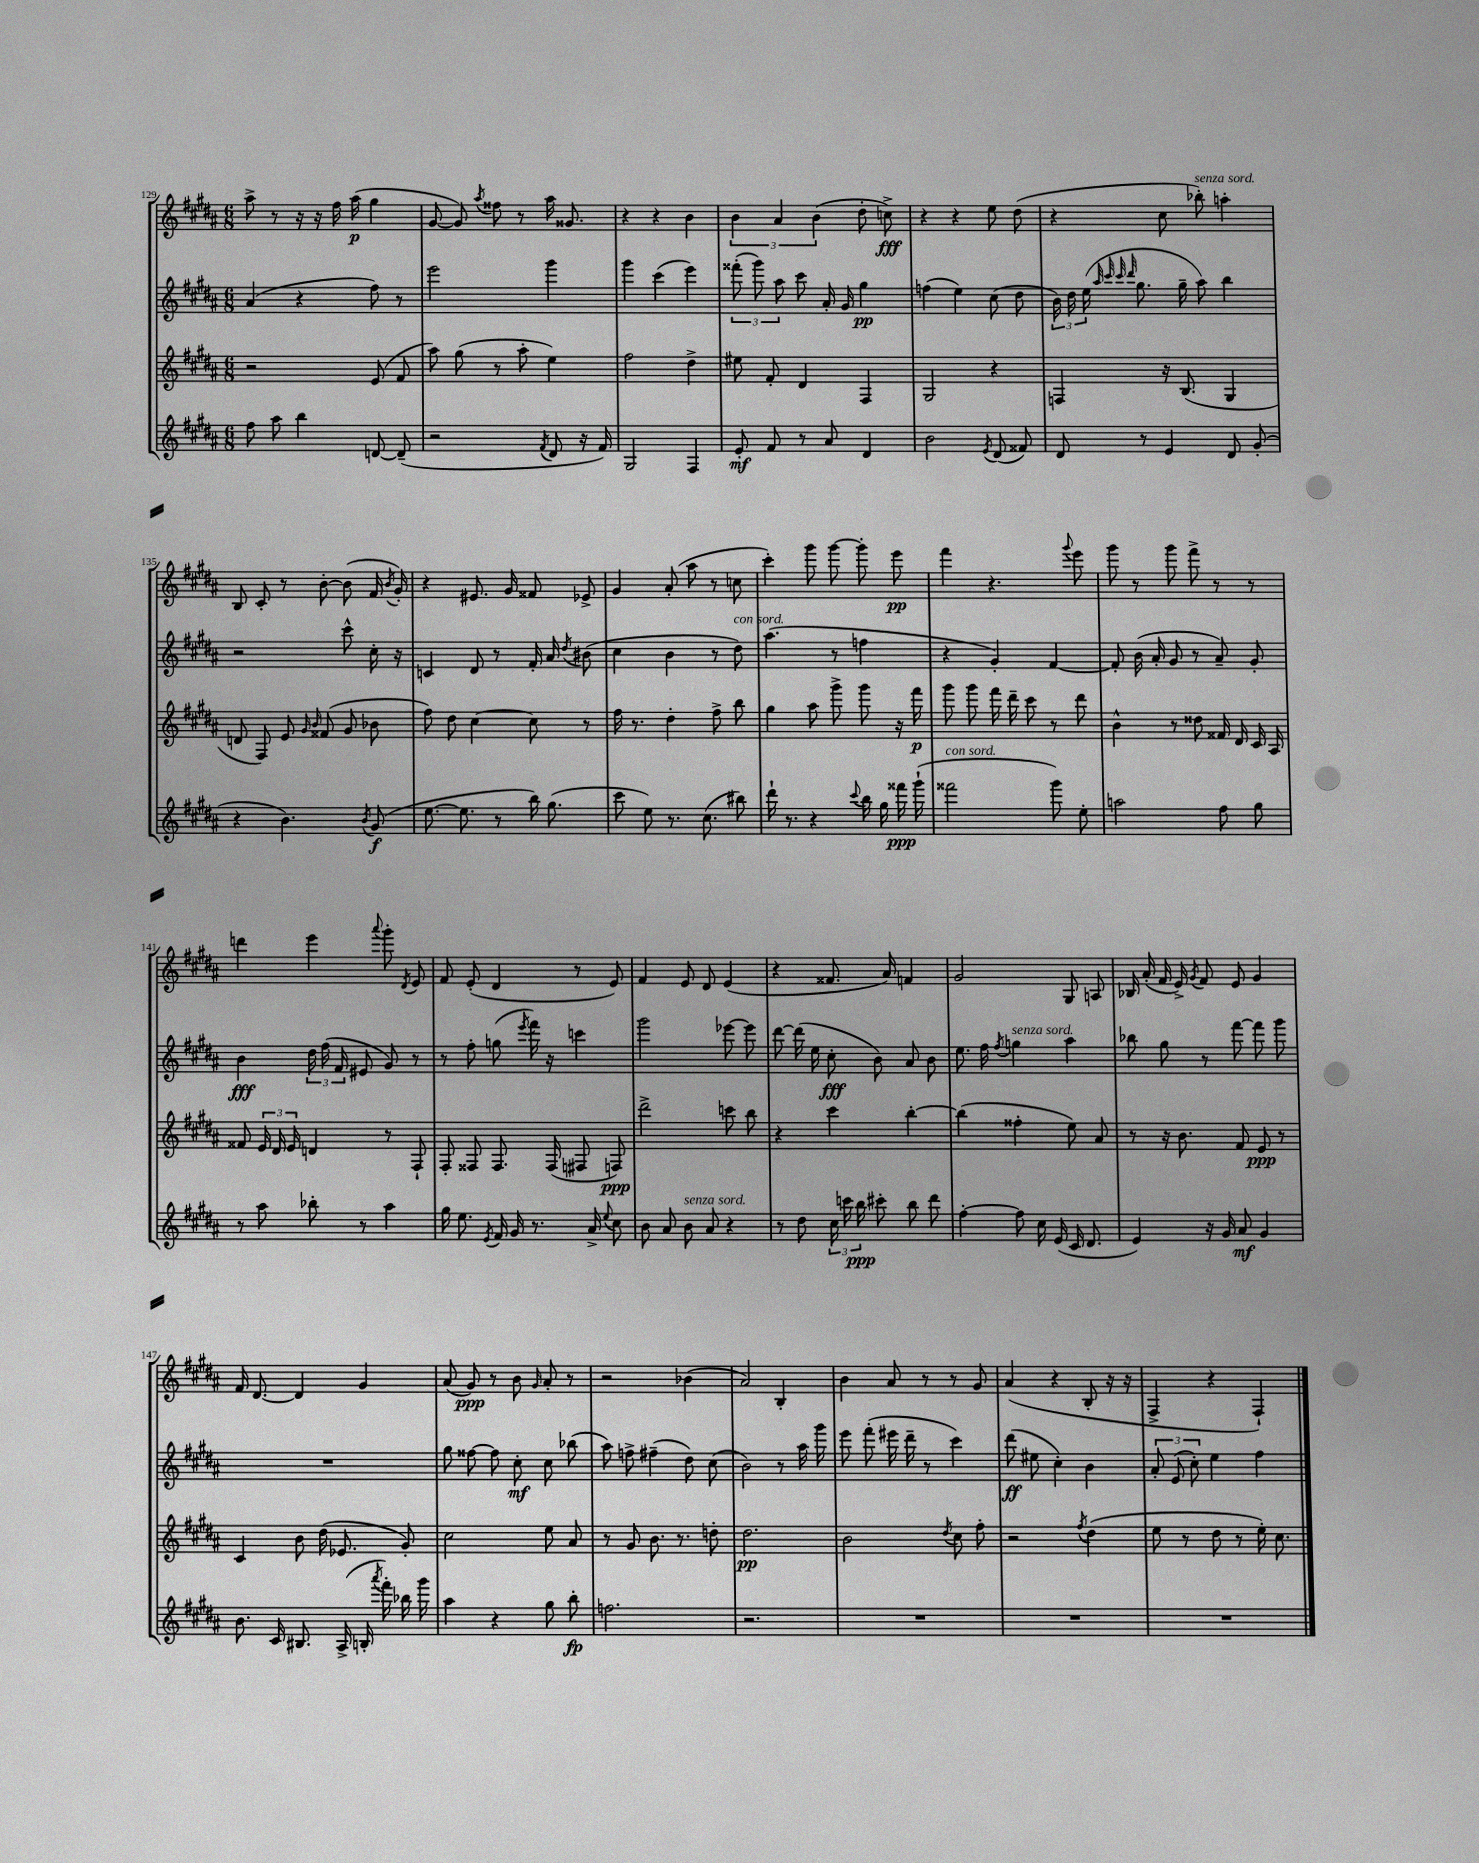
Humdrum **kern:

**kern	**kern	**kern	**kern
*staff4	*staff3	*staff2	*staff1
*clefG2	*clefG2	*clefG2	*clefG2
*k[f#c#g#d#a#]	*k[f#c#g#d#a#]	*k[f#c#g#d#a#]	*k[f#c#g#d#a#]
*M6/8	*M6/8	*M6/8	*M6/8
8ff#	2r	(4a#	8aa#^
8aa#	.	.	8r
4bb	.	4r	16r
.	.	.	16r
.	.	.	16ff#
.	.	.	(16aa#
[8d	(8e	8ff#)	4gg#
(8d~]	8f#	8r	.
=	=	=	=
2r	8aa#)	2eee	[8g#
.	(8gg#	.	8g#])
.	.	.	8qaa#
.	8r	.	8ff##
.	8aa#'	.	8r
8qf#	.	.	.
8d#	4ee)	4ggg#	16aa#
.	.	.	8.g##
16r	.	.	.
16f#)	.	.	.
=	=	=	=
2G#	2ff#	4ggg#	4r
.	.	(4ccc#	4r
4F#	4dd#^	4eee)	4b
=	=	=	=
8e'	8ee#	(12fff##'	6b
.	.	12ggg#)	.
8f#	8f#'	.	.
.	.	12aa#	6a#
8r	4d#	8ccc#	.
.	.	.	(6b
8a#	.	16a#'	.
.	.	16g#	.
4d#	4F#	4gg#	8dd#'
.	.	.	8cc^)
=	=	=	=
2b	2G#	(4ff	4r
.	.	4ee)	4r
8qe	.	.	.
(8d#	4r	(8cc#	8ee
8f##)	.	8dd#	(8dd#
=	=	=	=
8d#	4F	24b)	4r
.	.	24dd#	.
.	.	(24ee	.
.	.	32qqaa#	.
.	.	32qqccc#	.
.	.	32qqccc#	.
.	.	32qqddd#	.
8r	.	8.gg#	.
4e	16r	.	8cc#
.	(8.B	16gg#~	.
.	.	8aa#)	8bb-')
8d#	4G#	4bb	4aa'
(8g#'	.	.	.
=	=	=	=
4r	8d	2r	8B
.	8F#)	.	8c#'
4.b)	8e	.	8r
.	16qqg#	.	.
.	16qqb	.	.
.	(8f##	.	[8b'
.	8g#	8ccc#^^	(8b]
8qb	.	.	.
(8g#	8b-	16cc#'	16f#
.	.	.	8qb
.	.	16r	16g#')
=	=	=	=
[8.ee	8ff#)	4c	4r
.	8dd#	.	.
8.ee]	.	.	.
.	[4cc#	8d#	8.e#
8r	.	8r	.
.	.	.	16g#
16bb)	8cc#]	16f#'	8f##
(8.gg#	.	16a#	.
.	.	8qdd#	.
.	8r	(8b#	8e-^
=	=	=	=
8ccc#	16ff#	4cc#	4g#
.	8.r	.	.
8ee)	.	.	.
8.r	4dd#'	4b	(8a#'
.	.	.	8aa#
(8.cc#	.	.	.
.	8ff#^	8r	8r
8bb#)	8bb	8dd#)	8cc
=	=	=	=
16ddd#`	4gg#	(4.aa#	4ccc#')
8.r	.	.	.
4r	8aa#	.	8ggg#
.	8ggg#^	8r	[8ggg#
8qqccc#	.	.	.
16bb	8ggg#	4ff	8ggg#']
16gg#	.	.	.
16fff##	16r	.	8eee
(16ggg#`	16fff#	.	.
=	=	=	=
2fff##	8ggg#	4r	4fff#
.	8ggg#	.	.
.	16fff#	4g#')	4.r
.	16ddd#~	.	.
.	8ccc#	.	.
8ggg#)	8r	[4f#	.
.	.	.	8qqggg#
8ee'	8ddd#	.	8eee
=	=	=	=
2aa	4b^^	8f#']	8ggg#
.	.	(16b	8r
.	.	16a#'	.
.	8r	8g#	8ggg#
.	8dd##	8r	8fff#^
8ff#	16f##	8a#~)	8r
.	16d#	.	.
8gg#	16c#	8g#'	8r
.	16A#	.	.
=	=	=	=
8r	8f##	4b	4ddd
8aa#	24e	.	.
.	24d#	.	.
.	24e	.	.
8bb-'	4d	24dd#	4eee
.	.	(24ff#	.
.	.	24f#	.
8r	.	8e#	.
.	.	.	8qqaaa#
4aa#	8r	8g#)	8ggg#'
.	.	.	8qd#
.	8F#`	8r	8e
=	=	=	=
16gg#	8F#'	8r	8f#
8.ee	.	.	.
.	8F##	8ff#'	(8e'
8qe	.	.	.
16f#	8.F##	(8gg	4d#
16g#	.	.	.
.	.	8qeee	.
8.r	.	16fff#)	.
.	(16F##	16r	.
.	8F#	4ccc	8r
16a#^	.	.	.
8qqee	.	.	.
8cc#	8F)	.	8e)
=	=	=	=
8b	2ddd#^	2ggg#	4f#
8a#	.	.	.
8b	.	.	8e
8a#	.	.	8d#
4r	8ccc	[8eee-	(4e
.	8bb	8eee-]	.
=	=	=	=
8r	4r	[8ddd#	4r
8dd#	.	(16ddd#]	.
.	.	16ee	.
24cc#	4ccc#	8cc#'	8.f##
24ccc	.	.	.
24bb	.	.	.
8ccc#'	.	8b)	.
.	.	.	16a#)
8bb	[4bb'	8a#	4f
8ddd#	.	8b	.
=	=	=	=
[4ff#'	(4bb]	8.ee	2g#
.	.	16ff#	.
.	.	8qff#	.
8ff#]	4ff##'	4gg	.
16cc#	.	.	.
(16e	.	.	.
16c#	8ee)	4aa#	8G#
8.d#	.	.	.
.	8a#	.	8A
=	=	=	=
4e)	8r	8bb-	16B-
.	.	.	(16a#'
.	16r	8gg#	16f#
.	8.b	.	16e^)
.	.	.	8qg#
16r	.	8r	8f#
16g#	.	.	.
8a#	8f#	[8fff#	8e
4g#	8e	8fff#]	4g#
.	8r	8ggg#	.
=	=	=	=
8.b	4c#	2.r	16f#
.	.	.	[8.d#
16c#	.	.	.
8.B#	8b	.	4d#]
.	(16dd#	.	.
(16A#^	8.e-	.	.
16B'	.	.	4g#
8qaaa#	.	.	.
16fff#')	.	.	.
16bb-	8g#')	.	.
16ggg#	.	.	.
=	=	=	=
4aa#	2cc#	8gg#	(8a#
.	.	[8ff##	8g#)
4r	.	8ff##]	8r
.	.	8cc#'	8b
.	.	.	16qqg#
8gg#	8ee	8cc#	8a#'
8bb'	8a#	(8bb-	8r
=	=	=	=
2.ff	8r	8aa#)	2r
.	8g#	8ff^	.
.	8.b	(4ff#~	.
.	8.r	.	.
.	.	8dd#)	(4b-
.	8dd'	(8cc#	.
=	=	=	=
2.r	2.dd#	2b)	2a#)
.	.	8r	4B'
.	.	16aa#	.
.	.	16ggg#	.
=	=	=	=
2.r	2b	8eee	4b
.	.	(8fff#'	.
.	.	16eee#	8a#
.	.	16ddd#~	.
.	.	8r	8r
.	8qdd#	.	.
.	8cc#	4ccc#)	8r
.	8ff#'	.	8g#
=	=	=	=
2.r	2r	(8ddd#	(4a#
.	.	8ee#	.
.	.	4cc#')	4r
.	8qff#	.	.
.	(4dd#	4b	8B'
.	.	.	16r
.	.	.	16r
=	=	=	=
2.r	8ee	12a#'	4F#^
.	.	(12e	.
.	8r	.	.
.	.	12cc#')	.
.	8dd#	4ee	4r
.	8r	.	.
.	16ee')	4ff#	4F#`)
.	8.cc#	.	.
==	==	==	==
*-	*-	*-	*-
